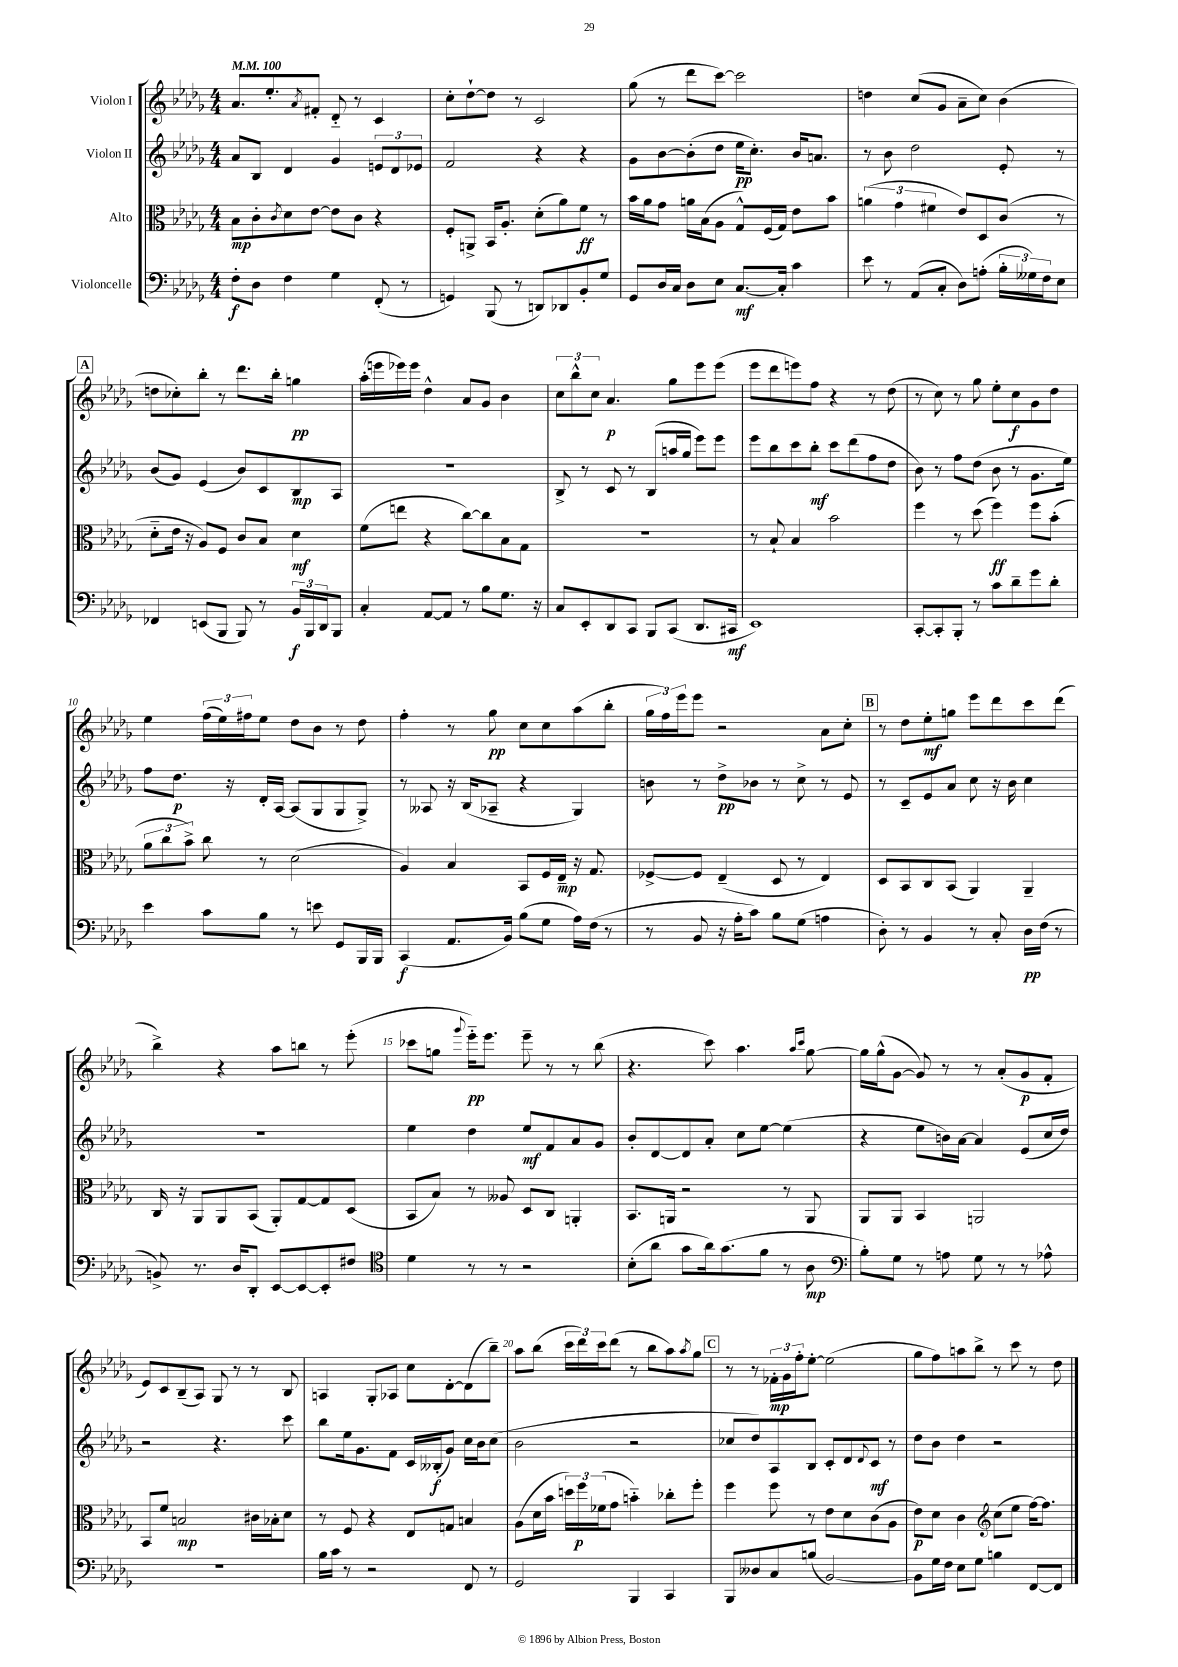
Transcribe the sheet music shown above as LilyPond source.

<<
\new StaffGroup <<
\new Staff = "s0" \with { instrumentName = "Violon I" } {
    \clef treble \key des \major \numericTimeSignature \time 4/4 \tempo 4 = 100
    aes'8. ees''8.-. \acciaccatura { aes'8 } fis'8-. des'8-_ r8 c'4 |
    c''8-. des''8~-! des''8 r8 c'2 |
    ges''8( r8 des'''8 c'''8~) c'''2 |
    d''4 c''8( ges'8 aes'8-- c''8) bes'4( |
    \mark \markup { \box "A" } d''8 ces''8-.) bes''8-. r8 des'''8. bes''16-. g''4\pp |
    aes''16-.( e'''16 ees'''16) ees'''16 des''4-^ aes'8 ges'8 bes'4 |
    \tuplet 3/2 { c''8 bes''8-^ c''8 } aes'4.\p ges''8 ees'''8 ees'''8( |
    ees'''8 des'''8 e'''8) f''8 r4 r8 des''8( |
    r8 c''8) r8 ges''8 ees''8-. c''8\f ges'8 des''8 |
    ees''4 \tuplet 3/2 { f''16( ees''16) fis''16 } ees''8 des''8 bes'8 r8 des''8 |
    f''4-. r8 ges''8\pp c''8 c''8 aes''8( bes''8-. |
    \tuplet 3/2 { ges''16 f''16) ees'''16 } ees'''8 r2 aes'8 c''8-. |
    \mark \markup { \box "B" } r8 des''8 ees''8-.\mf g''8 ees'''8 des'''8 c'''8 des'''8( |
    bes''4->) r4 aes''8 b''8 r8 ees'''8-.( |
    ces'''8 g''8 \appoggiatura { ges'''8 } ees'''16-_\pp) ees'''8. ees'''8-- r8 r8 bes''8( |
    r4. c'''8) aes''4. \grace { aes''16 c'''16 } ges''8~ |
    ges''16 ges''16-^( ges'8~ ges'8) r8 r8 aes'8-.( ges'8\p f'8-. |
    ees'8) c'8 bes8--( aes8) ges8 r8 r8 bes8 |
    a4 ges8-. aes8 c''8 des'8~-. des'8( bes''8--) |
    aes''8 bes''8( \tuplet 3/2 { c'''16 des'''16) c'''16 } des'''8( r8 bes''8 aes''8) \acciaccatura { aes''8 } ges''8 |
    \mark \markup { \box "C" } r8 r8 \tuplet 3/2 { fes'16-.\mp ges'16 f''16-. } ees''8~-. ees''2( |
    ges''8 f''8) a''8 bes''8-> r8 c'''8 r8 des''8 \bar "|." |
}
\new Staff = "s1" \with { instrumentName = "Violon II" } {
    \clef treble \key des \major \numericTimeSignature \time 4/4
    aes'8 bes8 des'4 ges'4 \tuplet 3/2 { e'8 des'8 ees'8 } |
    f'2 r4 r4 |
    ges'8 bes'8~ bes'8-.( des''8 ees''16\pp c''8.-.) bes'16 a'8. |
    r8 bes'8 des''2 ees'8-. r8 |
    \mark \markup { \box "A" } bes'8( ges'8) ees'4( bes'8) c'8 bes8\mp aes8 |
    R1 |
    bes8-> r8 c'8 r8 bes8( a''16 ges''16 ees'''8) ees'''8 |
    ees'''8 bes''8 c'''8 bes''8-.\mf c'''8 des'''8( f''8 des''8 |
    bes'8) r8 f''8 des''8( bes'8 r8 ges'8. ees''16) |
    f''8 des''8.\p r16 des'16-. aes16~ aes8( ges8 ges8 ges8->) |
    r8 aeses8 r16 bes16( aes8-- r4 ges4) |
    b'8 r8 des''8->\pp bes'8 r8 c''8-> r8 ees'8 |
    \mark \markup { \box "B" } r8 c'8-- ees'8 aes'8 c''8 r16 bes'16 c''4 |
    r1 |
    ees''4 des''4 ees''8\mf f'8 aes'8 ges'8 |
    bes'8-. des'8~ des'8 aes'8-. c''8 ees''8~ ees''4( |
    r4 ees''8 b'16) aes'16~ aes'4 ees'8( c''16 des''16) |
    r2 r4. c'''8 |
    bes''8 ees''16 ges'8. f'8 c'16 beses16-.\f( ges'8) c''16 bes'16 c''8( |
    bes'2 r2 |
    \mark \markup { \box "C" } ces''8 des''8) aes8 bes8 c'8-. des'8 \appoggiatura { des'8 } c'8\mf r8 |
    des''8 bes'8 des''4 r2 \bar "|." |
}
\new Staff = "s2" \with { instrumentName = "Alto" } {
    \clef alto \key des \major \numericTimeSignature \time 4/4
    bes8\mp c'8-. \acciaccatura { c'8 } des'8 ees'8~ ees'8 c'8 r4 |
    f8-. a,8-> bes,16 aes8.-. des'8-.( aes'8) f'8\ff r8 |
    bes'16 aes'16 ges'8 a'16 bes16( aes8 ges8-^) f16( ges16) ees'8 bes'8 |
    \tuplet 3/2 { a'4( ges'4 fis'4 } ees'8) des8 c'8( r8 |
    \mark \markup { \box "A" } des'8-_ ees'16 r16 aes8) f8 c'8 bes8 des'4\mf |
    f'8( e''8 r4 c''8~) c''8 bes8 ges8 |
    R1 |
    r8 bes8-! bes4 bes'2 |
    f''4 r8 des''8( f''4\ff) f''8 bes'8-.( |
    \tuplet 3/2 { aes'8 c''8 bes'8->) } c''8 r8 des'2( |
    aes4) bes4 bes,8 f16 ees16--\mp r16 ges8. |
    fes8~-> fes8 ees4--( des8 r8 ees4) |
    \mark \markup { \box "B" } des8 bes,8 c8 bes,8( aes,4) aes,4-- |
    c16 r16 aes,8 aes,8 bes,8( aes,8-.) ges8~ ges8 des8( |
    bes,8 bes8) r8 aeses8 des8 c8 a,4-. |
    bes,8. a,16 r2 r8 a,8 |
    aes,8 aes,8 bes,4 a,2 |
    bes,8 f'8 b2\mp cis'16 bes16-. des'8 |
    r8 f8 r4 ees8 g8 b4 |
    aes8( des'16 bes'16 \tuplet 3/2 { d''16) f''16\p fes'16( } ges'8 b'4-_) ces''8-. f''8-. |
    \mark \markup { \box "C" } f''4 f''8 r8 ees'8 des'8 c'8( aes8 |
    ees'8\p) des'8 c'4 \clef treble c''8( ees''8 f''16~) f''8. \bar "|." |
}
\new Staff = "s3" \with { instrumentName = "Violoncelle" } {
    \clef bass \key des \major \numericTimeSignature \time 4/4
    f8-.\f des8 f4 ges4 f,8-.( r8 |
    g,4) bes,,8( r8 d,8) des,8 bes,8-. ges8 |
    ges,8 des16 c16 des8 ees8 c8.~\mf c16-. c'4 |
    ees'8 r8 aes,8( c8-. des8) a8-.( \tuplet 3/2 { bes16-. geses16) f16 } ees8 |
    \mark \markup { \box "A" } fes,4 e,8( bes,,8 bes,,8) r8 \tuplet 3/2 { bes,16\f bes,,16 des,16 } bes,,8 |
    c4-. aes,8~ aes,8 r8 bes8 ges8. r16 |
    c8 ees,8-. des,8 c,8 bes,,8 c,8( des,8. cis,16\mf |
    ees,1) |
    c,8~-. c,8-. bes,,8-. r8 c'8 des'8-- ges'8 des'8-. |
    ees'4 c'8 bes8 r8 e'8 ges,8 bes,,16 bes,,16 |
    c,4\f( aes,8. bes,16) bes8( ges8 aes16) f16( r8 |
    r8 bes,8 r16 aes16-. c'8) bes8 ges8( a4 |
    \mark \markup { \box "B" } des8-.) r8 bes,4 r8 c8-. des16\pp f16( r8 |
    b,8->) r8. des16 des,8-. ees,8~ ees,8~ ees,8-. fis8 |
    \clef tenor des'4 r8 r8 r2 |
    bes8-.( aes'8 ges'8 aes'16) ges'8.( f'8 r8 aes8\mp |
    \clef bass bes8-.) ges8 r8 a8 ges8 r8 r8 aes8-^ |
    R1 |
    bes16 c'16 r8 r2 f,8 r8 |
    ges,2 bes,,4 c,4 |
    \mark \markup { \box "C" } bes,,8 deses8 c8 b8( bes,2~) |
    bes,8 ges16 f16 ees8 ges8 b4 f,8~ f,8 \bar "|." |
}
>>
>>
\layout { \context { \Score \override BarNumber.break-visibility = ##(#f #t #t) barNumberVisibility = #(every-nth-bar-number-visible 5) } }
